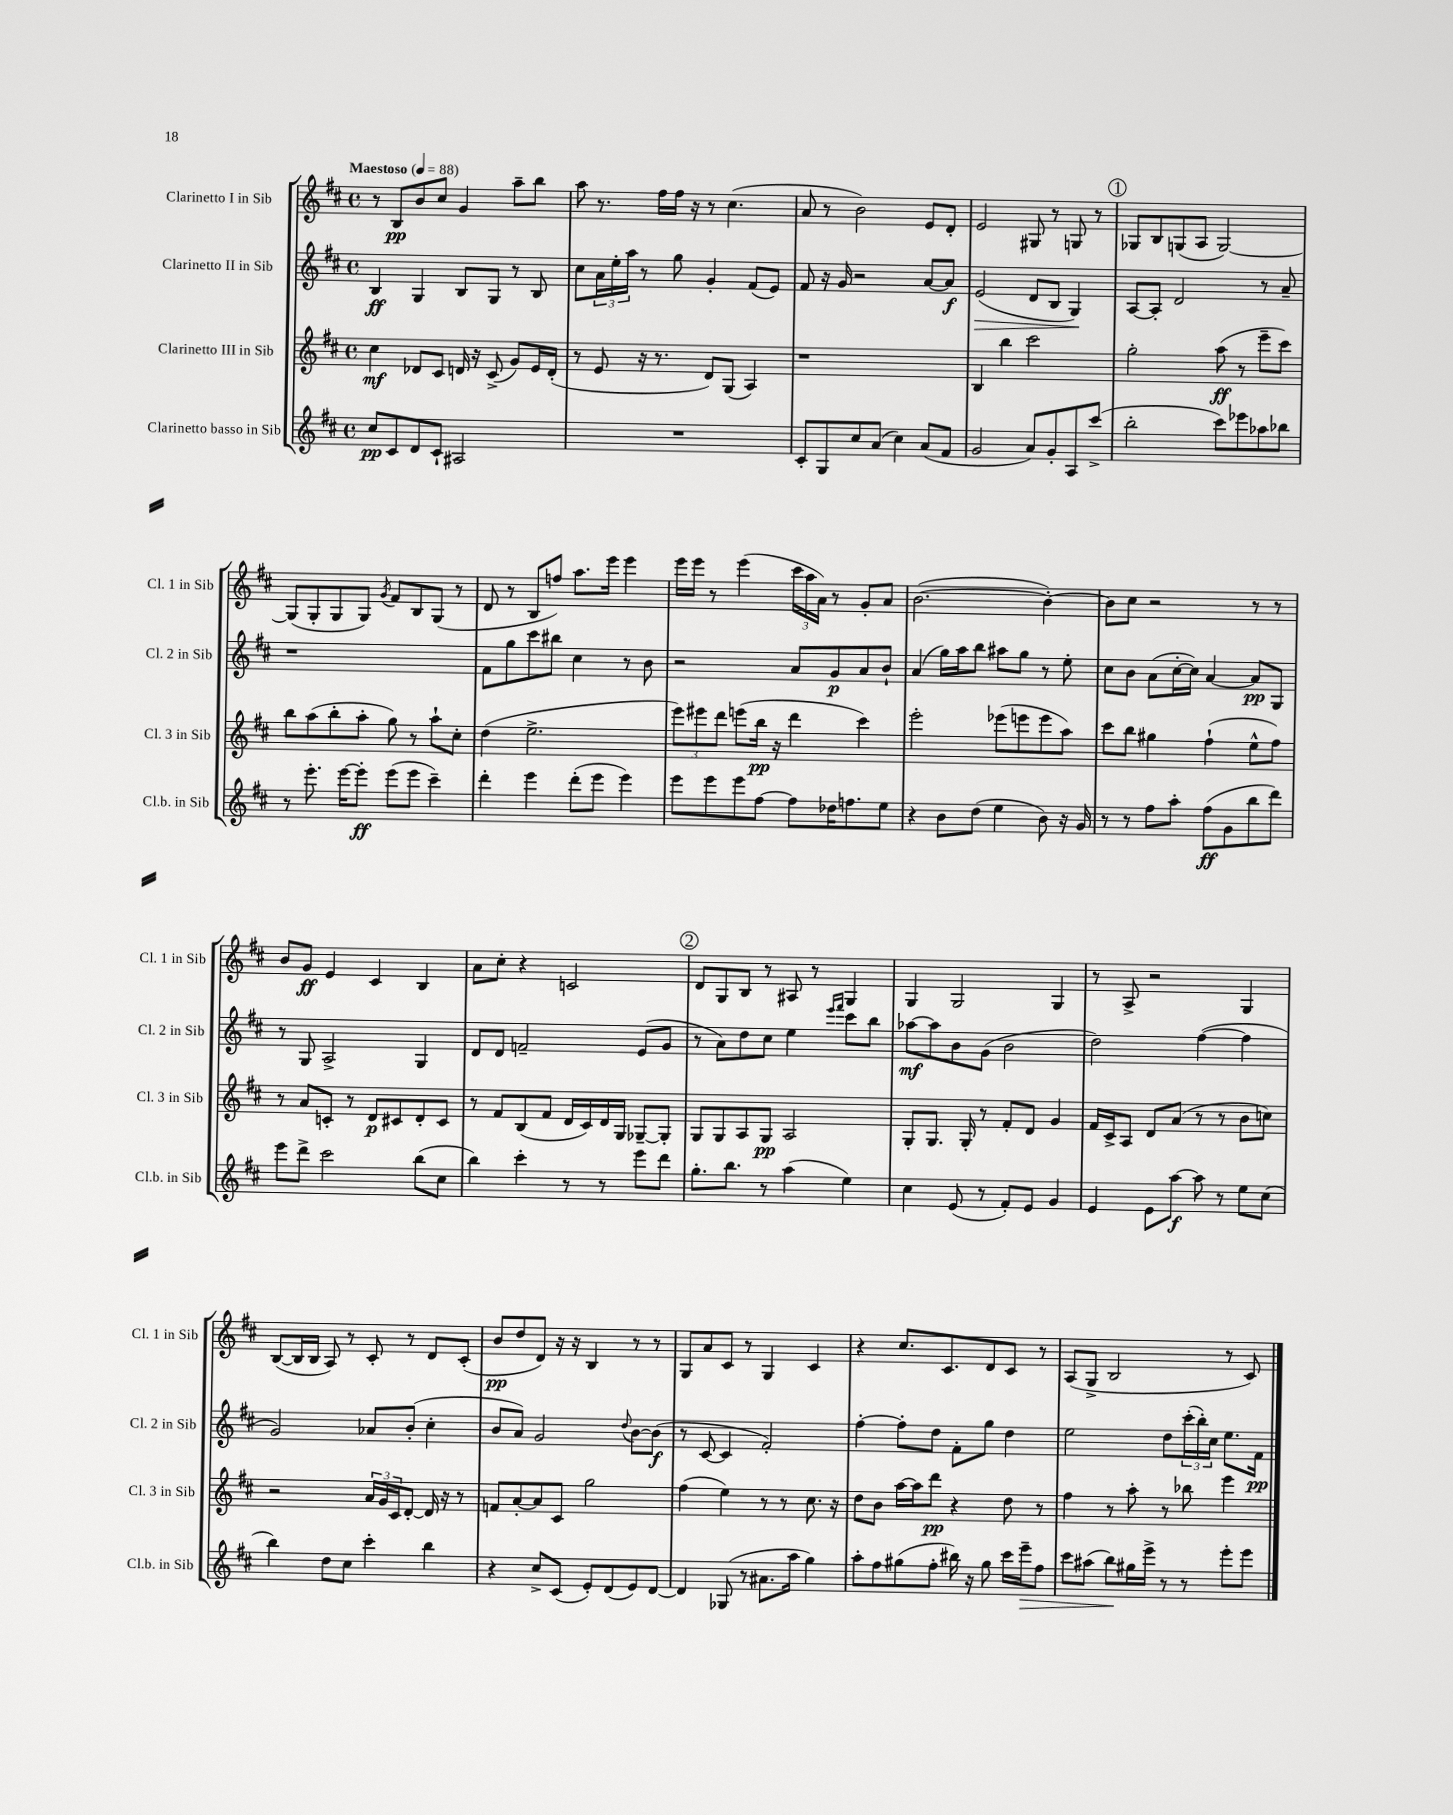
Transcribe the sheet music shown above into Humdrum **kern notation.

**kern	**dynam	**kern	**dynam	**kern	**dynam	**kern	**dynam
*part4	*part4	*part3	*part3	*part2	*part2	*part1	*part1
*staff4	*staff4	*staff3	*staff3	*staff2	*staff2	*staff1	*staff1
*I"Clarinetto basso in Sib	*	*I"Clarinetto III in Sib	*	*I"Clarinetto II in Sib	*	*I"Clarinetto I in Sib	*
*I'Cl.b. in Sib	*	*I'Cl. 3 in Sib	*	*I'Cl. 2 in Sib	*	*I'Cl. 1 in Sib	*
*clefG2	*	*clefG2	*	*clefG2	*	*clefG2	*
*k[f#c#]	*	*k[f#c#]	*	*k[f#c#]	*	*k[f#c#]	*
*M4/4	*	*M4/4	*	*M4/4	*	*M4/4	*
*met(c)	*	*met(c)	*	*met(c)	*	*met(c)	*
*MM88	*	*MM88	*	*MM88	*	*MM88	*
=1	=1	=1	=1	=1	=1	=1	=1
!	!	!	!	!	!	!LO:TX:a:B:t=Maestoso	!
8cc#/L	pp	4cc#\	mf	4B/	ff	8r	.
8c#/	.	.	.	.	.	8B/L	pp
8d/	.	8d-X/L	.	4G/	.	8b/	.
8c#`/J	.	8c#/J	.	.	.	8cc#/J	.
2A#X/	.	16dn/	.	8B/L	.	4g/	.
.	.	16r	.	.	.	.	.
.	.	(8c#^/	.	8G/J	.	.	.
.	.	8g/L)	.	8r	.	8aa~\L	.
.	.	16e/L	.	8B/	.	8bb\J	.
.	.	(16d'/JJ	.	.	.	.	.
=2	=2	=2	=2	=2	=2	=2	=2
1r	.	8r	.	8cc#\L	.	8aa\	.
.	.	8e/	.	24a\L	.	8.r	.
.	.	.	.	24ee'\	.	.	.
.	.	.	.	24aa\JJ	.	.	.
.	.	16r	.	8r	.	.	.
.	.	8.r	.	.	.	16ff#\LL	.
.	.	.	.	8gg\	.	16ff#\JJ	.
.	.	.	.	.	.	16r	.
.	.	8d/L)	.	4g'/	.	8r	.
.	.	(8G/J	.	.	.	(4.cc#\	.
.	.	4A/)	.	(8f#/L	.	.	.
.	.	.	.	8e/J)	.	.	.
=3	=3	=3	=3	=3	=3	=3	=3
8c#'/L	.	1r	.	8f#/	.	8a/	.
8G/	.	.	.	16r	.	8r	.
.	.	.	.	16g/	.	.	.
8cc#/	.	.	.	2r	.	2b\)	.
(8a/J	.	.	.	.	.	.	.
4cc#\)	.	.	.	.	.	.	.
(8a/L	.	.	.	[8a/L	.	8e/L	.
8f#/J	.	.	.	8a/J]	f	8d'/J	.
=4	=4	=4	=4	=4	=4	=4	=4
!	!	!	!	!	!LO:HP:b	!	!
2g/	.	4B/	.	(2e/	>	2e/	.
.	.	4bb\	.	.	.	.	.
8a/L)	.	2ccc#\	.	8d/L	.	8G#X/	.
8g'/	.	.	.	8B/J	.	8r	.
8A/	.	.	.	4G/)	.	8Gn/	.
(8ccc#^/J	.	.	.	.	.	8r	.
.	.	.	.	.	]	.	.
!!LO:REH:place=s1:t=1
=5	=5	=5	=5	=5	=5	=5	=5
2bb'\	.	2gg'\	.	[8A/L	.	8G-X/L	.
.	.	.	.	8A'/J]	.	8B/	.
.	.	.	.	2d/	.	(8Gn/	.
.	.	.	.	.	.	8A/J	.
8ccc#\L)	.	(8aa\	ff	.	.	[2G/)	.
8eee-X\	.	8r	.	.	.	.	.
8aa-X\	.	8eee~\L	.	8r	.	.	.
8bb-X\J	.	8ccc#\J)	.	8a~/	.	.	.
!!LO:LB:g=z
=6	=6	=6	=6	=6	=6	=6	=6
8r	.	8bb\L	.	1r	.	(8G/L]	.
8.eee'\	.	(8aa\	.	.	.	8G'/	.
.	.	8bb'\	.	.	.	8G/	.
[16eee\KL	.	.	.	.	.	.	.
8eee'\J]	ff	8aa'\J	.	.	.	8G/J)	.
.	.	.	.	.	.	8qg/	.
(8eee\L	.	8gg\)	.	.	.	8f#/L	.
8eee\J	.	8r	.	.	.	8B/	.
4ccc#~\)	.	8aa`\L	.	.	.	(8G/J	.
.	.	8cc#'\J	.	.	.	8r	.
=7	=7	=7	=7	=7	=7	=7	=7
4ddd'\	.	(4dd\	.	8f#\L	.	8d/	.
.	.	.	.	8gg\	.	8r	.
4eee\	.	2.ee^\	.	8ccc#\	.	8B/L	.
.	.	.	.	8bb#X\J	.	8ffn/J)	.
(8ddd'\L	.	.	.	4cc#\	.	8.aa\L	.
8eee\J	.	.	.	.	.	.	.
.	.	.	.	.	.	16eee\Jk	.
4eee\)	.	.	.	8r	.	4eee\	.
.	.	.	.	8b\	.	.	.
=8	=8	=8	=8	=8	=8	=8	=8
8eee\L	.	12eee\L)	.	2r	.	16eee\LL	.
.	.	.	.	.	.	16eee\JJ	.
.	.	12eee#X\	.	.	.	.	.
8eee\	.	.	.	.	.	8r	.
.	.	12ddd\J	.	.	.	.	.
8eee\	.	(8eeen\L	.	.	.	(4eee\	.
[8ff#\J	.	16bb\Jk	pp	.	.	.	.
.	.	16r	.	.	.	.	.
8ff#\L]	.	4ddd\	.	8a/L	.	24ccc#\LL	.
.	.	.	.	.	.	24aa\	.
.	.	.	.	.	.	24a\JJ)	.
16dd-X\K	.	.	.	8g/	p	8r	.
8.ffn\	.	.	.	.	.	.	.
.	.	4ccc#\)	.	8a/	.	8g'/L	.
8ee\J	.	.	.	8b`/J	.	8a/J	.
=9	=9	=9	=9	=9	=9	=9	=9
4r	.	2eee'\	.	(4a/	.	([2.b\	.
8b\L	.	.	.	16gg\LL)	.	.	.
.	.	.	.	16aa\J	.	.	.
(8dd\J	.	.	.	8bb\J	.	.	.
4ee\	.	(8eee-X\L	.	8aa#X\L	.	.	.
.	.	8eeen\	.	8gg\J	.	.	.
8b\)	.	8eee\	.	8r	.	4b'\_)	.
16r	.	8aa\J)	.	8ee'\	.	.	.
16g/	.	.	.	.	.	.	.
=10	=10	=10	=10	=10	=10	=10	=10
8r	.	8ccc#\L	.	8cc#\L	.	8b\L]	.
8r	.	8bb\J	.	8b\J	.	8cc#\J	.
8ff#\L	.	4gg#X\	.	(8a\L	.	2r	.
8aa'\J	.	.	.	[16cc#'\L	.	.	.
.	.	.	.	16cc#\JJ])	.	.	.
(8ff#\L	ff	(4ff#`\	.	[4a/	.	.	.
8g\	.	.	.	.	.	.	.
8bb\	.	8ee^^\L	.	8a/L]	pp	8r	.
8ddd\J)	.	8ff#\J)	.	8G/J	.	8r	.
!!LO:LB:g=z
=11	=11	=11	=11	=11	=11	=11	=11
8eee\L	.	8r	.	8r	.	8b/L	.
8ddd^\J	.	8a/L	.	8G/	.	8g/J	ff
2ccc#\	.	8cn'/J	.	2A^/	.	4e/	.
.	.	8r	.	.	.	.	.
.	.	8d/L	p	.	.	4c#/	.
.	.	8c#X/	.	.	.	.	.
(8bb\L	.	8d'/	.	4G/	.	4B/	.
8cc#\J	.	8c#/J	.	.	.	.	.
=12	=12	=12	=12	=12	=12	=12	=12
4bb\)	.	8r	.	8d/L	.	8a\L	.
.	.	8f#/L	.	8d/J	.	8cc#'\J	.
4ccc#'\	.	(8B/	.	2fn~/	.	4r	.
.	.	8f#/J	.	.	.	.	.
8r	.	16d/LL	.	.	.	2cn/	.
.	.	16c#/)	.	.	.	.	.
8r	.	16d/	.	.	.	.	.
.	.	16G/JJ	.	.	.	.	.
8eee\L	.	[8G-X~/L	.	(8e/L	.	.	.
8ddd\J	.	8G-'/J]	.	8g/J	.	.	.
!!LO:REH:place=s1:t=2
=13	=13	=13	=13	=13	=13	=13	=13
8.gg'\L	.	8G/L	.	8r	.	8d/L	.
.	.	8G/	.	8a\L)	.	8G/	.
8.bb\J	.	.	.	.	.	.	.
.	.	8A/	.	8dd\	.	8B/J	.
8r	.	8G/J	pp	8cc#\J	.	8r	.
(4aa\	.	2A/	.	4ee\	.	8A#X/	.
.	.	.	.	.	.	8r	.
.	.	.	.	16qqeee/LL	.	.	.
.	.	.	.	16qqfff#/JJ	.	.	.
4ee\)	.	.	.	8ccc#\L	.	4G/	.
.	.	.	.	8bb\J	.	.	.
=14	=14	=14	=14	=14	=14	=14	=14
4cc#\	.	8G'/L	.	[8aa-X\L	mf	4G/	.
.	.	8.G/J	.	8aa-\]	.	.	.
(8e/	.	.	.	8b\	.	2G/	.
.	.	16G'/	.	.	.	.	.
8r	.	8r	.	(8g\J	.	.	.
8f#'/L)	.	8f#'/L	.	2b\	.	.	.
8e/J	.	8d/J	.	.	.	.	.
4g/	.	4g/	.	.	.	4G/	.
=15	=15	=15	=15	=15	=15	=15	=15
4e/	.	16f#/LL	.	2dd\)	.	8r	.
.	.	16c#^/J	.	.	.	.	.
.	.	8A/J	.	.	.	8A^/	.
8e\L	.	8d/L	.	.	.	2r	.
[8aa\J	f	(8a/J	.	.	.	.	.
8aa\]	.	8r	.	([4ff#\	.	.	.
8r	.	8r	.	.	.	.	.
8ee\L	.	8b\L	.	4ff#\]	.	4G/	.
(8cc#\J	.	8ccn\J)	.	.	.	.	.
!!LO:LB:g=z
=16	=16	=16	=16	=16	=16	=16	=16
4bb\)	.	2r	.	2g/)	.	([8B/L	.
.	.	.	.	.	.	16B/L]	.
.	.	.	.	.	.	16B/JJ	.
8dd\L	.	.	.	.	.	8A/)	.
8cc#\J	.	.	.	.	.	8r	.
4ccc#'\	.	24a/LL	.	8a-X/L	.	8c#'/	.
.	.	24g/	.	.	.	.	.
.	.	24c#/J	.	.	.	.	.
.	.	[8d'/J	.	(8b'/J	.	8r	.
4bb\	.	16d/]	.	4cc#'\	.	8d/L	.
.	.	16r	.	.	.	.	.
.	.	8r	.	.	.	(8c#'/J	.
=17	=17	=17	=17	=17	=17	=17	=17
4r	.	8fn/L	.	8b/L	.	8b/L	pp
.	.	[8a'/	.	8a/J)	.	8dd/	.
8cc#^/L	.	8a/]	.	2g/	.	8d/J)	.
(8c#/J	.	8c#/J	.	.	.	16r	.
.	.	.	.	.	.	16r	.
8e'/L)	.	2gg\	.	.	.	4B/	.
(8d/	.	.	.	.	.	.	.
.	.	.	.	8qqdd/	.	.	.
8e/)	.	.	.	[8b\L	.	8r	.
[8d/J	.	.	.	(8b\J]	f	8r	.
=18	=18	=18	=18	=18	=18	=18	=18
4d/]	.	(4ff#\	.	8r	.	8G/L	.
.	.	.	.	[8c#/	.	8a/	.
(8G-X/	.	4ee\)	.	4c#/]	.	8c#/J	.
8r	.	.	.	.	.	8r	.
8.a#X\L	.	8r	.	2f#'/)	.	4G/	.
.	.	8r	.	.	.	.	.
16aa\Jk	.	.	.	.	.	.	.
4gg\)	.	8.cc#\	.	.	.	4c#/	.
.	.	16r	.	.	.	.	.
=19	=19	=19	=19	=19	=19	=19	=19
8aa'\L	.	8dd\L	.	[4ff#'\	.	4r	.
8ff#\	.	8b\J	.	.	.	.	.
(8gg#X\	.	[16aa\LL	.	8ff#'\L]	.	8.cc#/L	.
.	.	16aa\J]	.	.	.	.	.
8ff#'\J	.	8ddd\J	pp	8dd\J	.	.	.
.	.	.	.	.	.	8.c#/	.
16bb#X\)	.	4r	.	8f#'\L	.	.	.
16r	.	.	.	.	.	.	.
8gg#\	.	.	.	8gg\J	.	8d/	.
16ccc#\LL	.	8dd\	.	4dd\	.	8c#/J	.
!	!LO:HP:b	!	!	!	!	!	!
16eee~\J	>	.	.	.	.	.	.
8ff#\J	.	8r	.	.	.	8r	.
=20	=20	=20	=20	=20	=20	=20	=20
8ccc#\L	.	4ff#\	.	2ee\	.	(8A/L	.
(8aa#X\J	.	.	.	.	.	8G^/J	.
8bb\L)	.	8r	.	.	.	2B/	.
16gg#X\L	]	8aa'\	.	.	.	.	.
16eee^\JJ	.	.	.	.	.	.	.
8r	.	8r	.	8dd\L	.	.	.
8r	.	8bb-X\	.	(24ccc#'\L	.	.	.
.	.	.	.	24bb'\)	.	.	.
.	.	.	.	24cc#\JJ	.	.	.
8eee'\L	.	4eee\	.	8.ee\L	.	8r	.
8eee\J	.	.	.	.	.	8c#/)	.
.	.	.	.	16f#\Jk	pp	.	.
==	==	==	==	==	==	==	==
*-	*-	*-	*-	*-	*-	*-	*-
